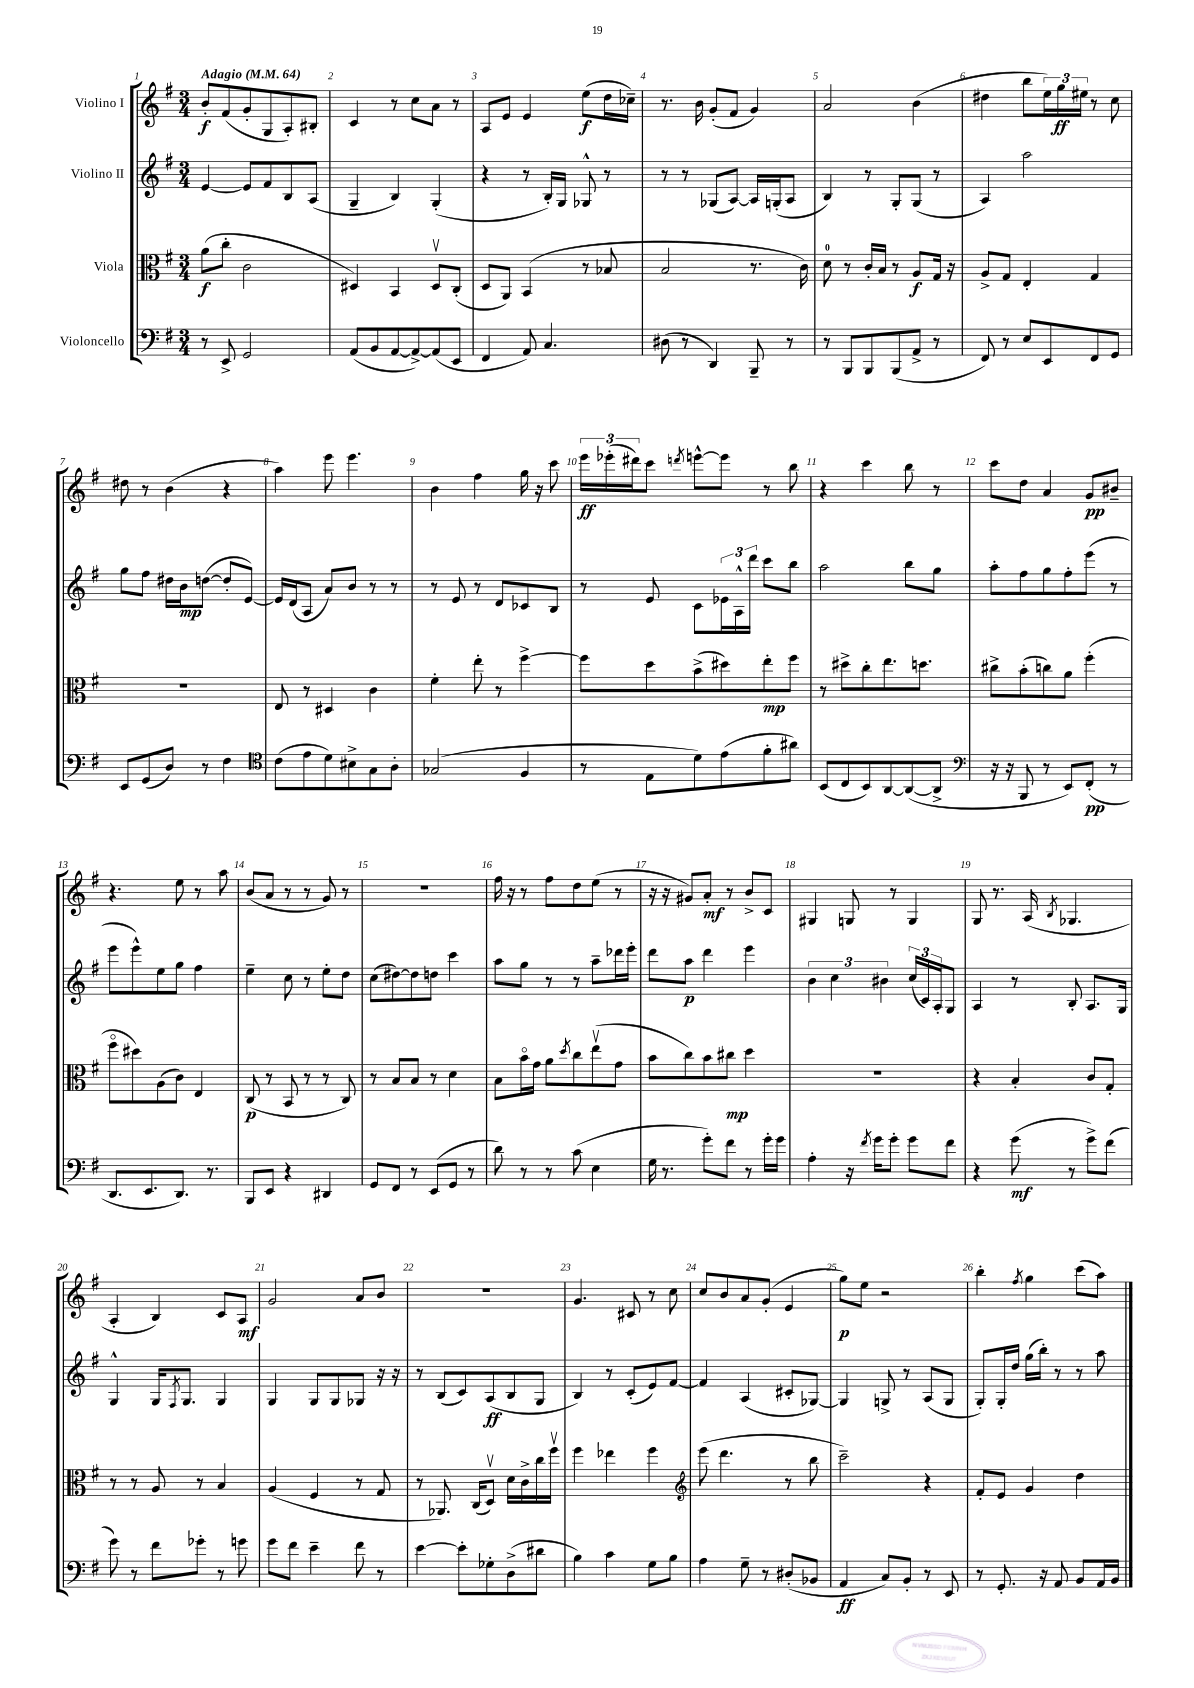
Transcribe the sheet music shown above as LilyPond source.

<<
\new StaffGroup <<
\new Staff = "s0" \with { instrumentName = "Violino I" } {
    \clef treble \key g \major \numericTimeSignature \time 3/4 \tempo "Adagio" 4 = 64
    b'8-.\f fis'8( g'8-. g8 a8-.) bis8-. |
    c'4 r8 c''8 a'8 r8 |
    a8 e'8 e'4 e''8\f( d''16 ces''16--) |
    r8. b'16 g'8-.( fis'8 g'4) |
    a'2 b'4( |
    dis''4 b''8 \tuplet 3/2 { e''16) g''16\ff eis''16 } r8 c''8 |
    dis''8 r8 b'4( r4 |
    a''4) e'''8 e'''4. |
    b'4 fis''4 g''16 r16 c'''8 |
    \tuplet 3/2 { e'''16\ff ees'''16-.( dis'''16) } c'''8 \acciaccatura { d'''8 } e'''8~-^ e'''8 r8 b''8 |
    r4 c'''4 b''8 r8 |
    c'''8 d''8 a'4 g'8\pp bis'8-- |
    r4. e''8 r8 a''8 |
    b'8( a'8 r8 r8 g'8) r8 |
    R2. |
    fis''16 r16 r8 fis''8 d''8 e''8( r8 |
    r16 r16 gis'8) a'8-.\mf r8 b'8-> c'8 |
    gis4 g8 r8 g4 |
    g8 r8. a16( \acciaccatura { b8 } ges4. |
    a4-. b4) c'8 a8\mf |
    g'2 a'8 b'8 |
    R2. |
    g'4. cis'8 r8 c''8 |
    c''8 b'8 a'8 g'8-.( e'4 |
    g''8\p) e''8 r2 |
    b''4-. \acciaccatura { fis''8 } g''4 c'''8( a''8) \bar "|." |
}
\new Staff = "s1" \with { instrumentName = "Violino II" } {
    \clef treble \key g \major \numericTimeSignature \time 3/4
    e'4~ e'8 fis'8 b8 a8( |
    g4-- b4) g4-.( |
    r4 r8 b16-.) g16 ges8-^ r8 |
    r8 r8 ges8( a8~) a16 g16-.( a8 |
    b4) r8 g8-. g8( r8 |
    a4) a''2 |
    g''8 fis''8 dis''16 b'16\mp d''8~( d''8-. e'8~) |
    e'16 d'16( a8 a'8) b'8 r8 r8 |
    r8 e'8 r8 d'8 ces'8 b8 |
    r8 e'8 c'8 \tuplet 3/2 { ees'16 a16-^ d'''16 } c'''8 b''8 |
    a''2 b''8 g''8 |
    a''8-. fis''8 g''8 fis''8-. e'''8( r8 |
    e'''8 e'''8-^) e''8 g''8 fis''4 |
    e''4-- c''8 r8 e''8-. d''8 |
    c''8( dis''8~) dis''8 d''8 c'''4 |
    a''8 g''8 r8 r8 a''8-- des'''16 e'''16-. |
    d'''8 a''8\p d'''4 e'''4 |
    \tuplet 3/2 { b'4 c''4 bis'4 } \tuplet 3/2 { c''16( c'16) a16-. } g8 |
    a4 r8 b8-. a8. g16 |
    g4-^ g16 \acciaccatura { fis8 } g8. g4 |
    g4 g8 g8 ges8 r16 r16 |
    r8 b8( c'8) a8\ff( b8 g8 |
    b4) r8 c'8-.( e'8) fis'8~ |
    fis'4 a4( cis'8-. ges8~) |
    ges4 g8-> r8 a8( g8 |
    g8-.) g16-. d''16 g''16( b''16-.) r8 r8 a''8 \bar "|." |
}
\new Staff = "s2" \with { instrumentName = "Viola" } {
    \clef alto \key g \major \numericTimeSignature \time 3/4
    a'8\f( c''8-. c'2 |
    dis4) b,4 dis8\upbow c8-.( |
    d8 a,8) b,4( r8 bes8 |
    b2 r8. c'16) |
    d'8-0 r8 c'16-. b16 r8 a8\f g16 r16 |
    a8-> g8 e4-. g4 |
    R2. |
    e8 r8 dis4 c'4 |
    fis'4-. e''8-. r8 fis''4~-> |
    fis''8 d''8 b'8->( dis''8) e''8-.\mp fis''8 |
    r8 dis''8-> c''8-. e''8. d''8. |
    cis''8-> b'8-.( c''8) a'8 fis''4-.( |
    fis''8\flageolet dis''8) a8( c'8) e4 |
    c8\p( r8 b,8 r8 r8 c8) |
    r8 b8 b8 r8 d'4 |
    b8 b'16\flageolet g'16 a'8 \acciaccatura { d''8 } c''8 e''8\upbow( g'8 |
    b'8 c''8) b'8 cis''8\mp d''4 |
    R2. |
    r4 b4-. c'8 g8-. |
    r8 r8 a8 r8 b4 |
    a4( fis4 r8 g8 |
    r8 aes,8.) c16( d8\upbow) d'16 c'16-> c''16 fis''16\upbow |
    fis''4 ees''4 fis''4 |
    \clef treble e'''8( d'''4. r8 b''8 |
    c'''2--) r4 |
    fis'8-. e'8 g'4 d''4 \bar "|." |
}
\new Staff = "s3" \with { instrumentName = "Violoncello" } {
    \clef bass \key g \major \numericTimeSignature \time 3/4
    r8 e,8-> g,2 |
    a,8( b,8 a,8~ a,8~->) a,8( e,8 |
    fis,4 a,8) c4. |
    dis8( r8 d,4) b,,8-- r8 |
    r8 b,,8 b,,8 b,,8( a,8-> r8 |
    fis,8) r8 e8 e,8 fis,8 g,8 |
    e,8 g,8( d8) r8 fis4 |
    \clef tenor c'8( e'8 d'8) bis8-> g8 a8-. |
    ges2( fis4 |
    r8 e8 d'8) e'8( fis'8-. ais'8) |
    b,8( c8 b,8) a,8~ a,8~( a,8-> |
    \clef bass r16 r16 b,,8 r8 e,8) fis,8-.\pp( r8 |
    d,8. e,8. d,8.) r8. |
    b,,8 e,8 r4 dis,4 |
    g,8 fis,8 r8 e,8( g,8 r8 |
    d'8) r8 r8 c'8( e4 |
    g16 r8. g'8-.) fis'8 r8 g'16-. g'16 |
    a4-. r16 \acciaccatura { fis'8 } g'16 g'8-. g'8 fis'8 |
    r4 g'8\mf( r8 g'8->) fis'8( |
    g'8) r8 fis'8 ges'8-. r8 g'8 |
    g'8 fis'8 e'4-- fis'8 r8 |
    e'4~ e'8-. ges8-. d8->( dis'8 |
    b4) c'4 g8 b8 |
    a4 g8-- r8 dis8-.( bes,8 |
    a,4\ff c8) b,8-. r8 e,8 |
    r8 g,8.-. r16 a,8 b,8 a,16 b,16 \bar "|." |
}
>>
>>
\layout { \context { \Score \override BarNumber.break-visibility = ##(#f #t #t) barNumberVisibility = #all-bar-numbers-visible } }
